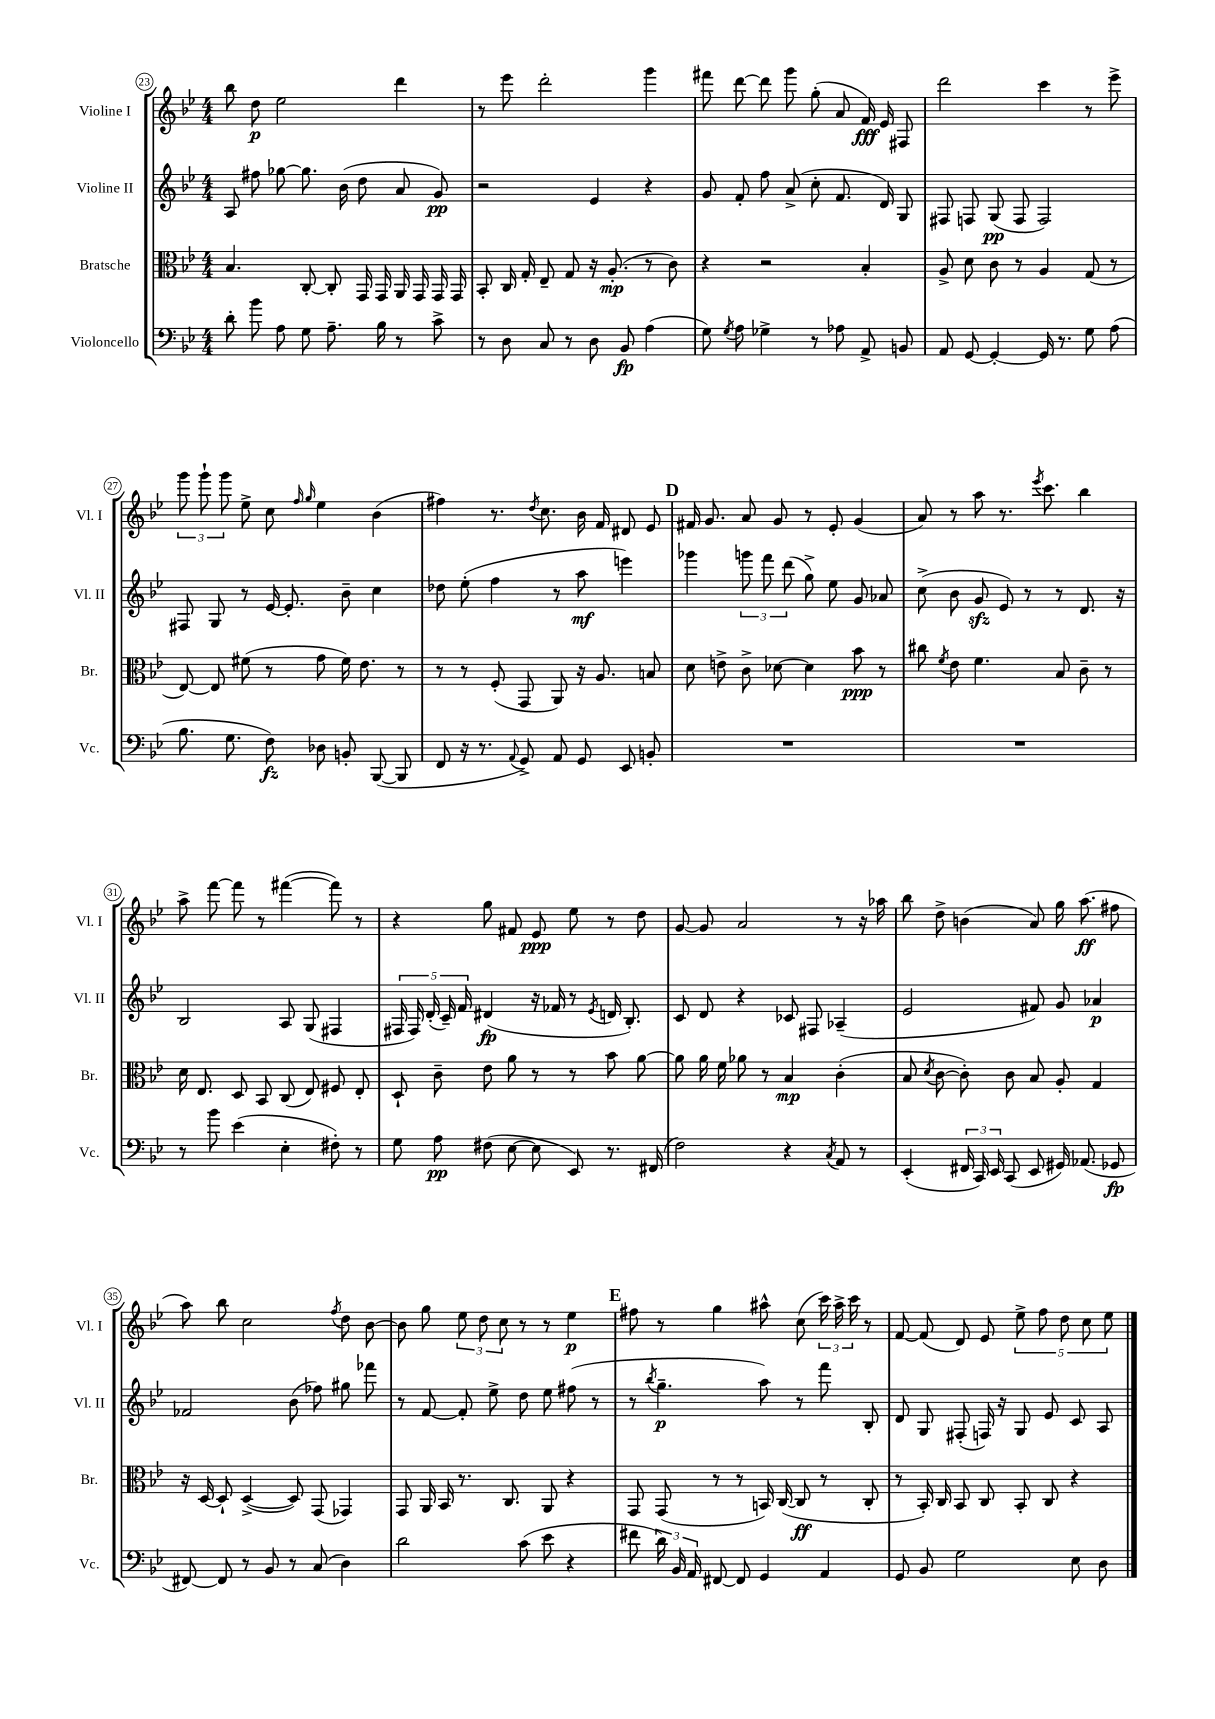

**kern	**kern	**kern	**kern
*staff4	*staff3	*staff2	*staff1
*clefF4	*clefC3	*clefG2	*clefG2
*k[b-e-]	*k[b-e-]	*k[b-e-]	*k[b-e-]
*M4/4	*M4/4	*M4/4	*M4/4
8d'	4.B-	8A	8bb-
8b-	.	8ff#	8dd
8A	.	[8gg-	2ee-
8G	[8C'	8.gg-]	.
8.A~	8C']	.	.
.	.	(16b-	.
.	16GG	8dd	.
16B-	16GG	.	.
8r	16AA	8a	4ddd
.	16GG	.	.
8c^	16GG	8g)	.
.	16GG	.	.
=	=	=	=
8r	8BB-'	2r	8r
8D	16C	.	8eee-
.	16G'	.	.
8C	8E-~	.	2ddd'
8r	8G	.	.
8D	16r	4e-	.
.	(8.A'	.	.
8BB-	.	.	.
(4A	8r	4r	4ggg
.	8c)	.	.
=	=	=	=
8G)	4r	8g	8fff#
8qG	.	.	.
8A	.	8f'	[8ddd
4G-^	2r	8ff	8ddd]
.	.	(8a^	8ggg
8r	.	8cc'	(8gg'
8A-	.	8.f	8a
8AA^	4B-'	.	16f)
.	.	16d)	16e-
8BB	.	8G	8F#
=	=	=	=
8AA	8A^	8F#	2ddd
[8GG	8d	8F	.
4GG'_	8c	(8G	.
.	8r	8F	.
16GG]	4A	2F)	4ccc
8.r	.	.	.
8G	(8G	.	8r
(8A	8r	.	8eee-^
=	=	=	=
8.B-	[8E-)	8F#	12ggg
.	.	.	12ggg`
.	8E-]	8G	.
.	.	.	12ggg
8.G	.	.	.
.	(8f#	8r	8ee-^
8F)	8r	[16e-	8cc
.	.	8.e-']	.
.	.	.	16qqff
.	.	.	16qqgg
8D-	8g	.	4ee-
8BB'	16f#)	8b-~	.
.	8.e-	.	.
([8BBB-	.	4cc	(4b-
8BBB-]	8r	.	.
=	=	=	=
8FF	8r	8dd-	4ff#)
16r	8r	(8ee-'	.
8.r	.	.	.
.	(8F'	4ff	8.r
8qqAA	.	.	.
8GG^)	8GG	.	.
.	.	.	8qdd
.	.	.	8.cc
8AA	8AA)	8r	.
8GG	16r	8aa	16b-
.	8.A	.	16f
8EE-	.	4eee)	8d#
8BB'	8B	.	8e-
=	=	=	=
1r	8d	4ggg-	16f#
.	.	.	8.g
.	8e^	.	.
.	8c^	12ggg	8a
.	.	12fff	.
.	[8d-	.	8g
.	.	(12ddd	.
.	4d-]	8gg^)	8r
.	.	8ee-	8e-'
.	8b-	8g	(4g
.	8r	8a-	.
=	=	=	=
1r	8cc#	(8cc^	8a)
.	8qf	.	.
.	8e-	8b-	8r
.	4.f	8g	8aa
.	.	8e-)	8.r
.	.	8r	.
.	.	.	8qeee-
.	.	.	8.ccc
.	8B-	8r	.
.	8c~	8.d	4bb-
.	8r	.	.
.	.	16r	.
=	=	=	=
8r	16d	2B-	8aa^
.	8.E-	.	.
8b-	.	.	[8fff
(4e-	8D	.	8fff]
.	8BB-	.	8r
4E-'	(8C	8A	([4fff#
.	8E-)	(8G	.
8F#')	8F#	4F#	8fff#])
8r	8E-'	.	8r
=	=	=	=
8G	8D`	20F#	4r
.	.	20F#)	.
.	.	(20d'	.
8A	8c~	.	.
.	.	20c~)	.
.	.	20f	.
(8F#	8e-	(4d#	8gg
[8E-	8a	.	8f#
8E-]	8r	16r	8e-
.	.	16f-	.
8EE-)	8r	8r	8ee-
.	.	8qe-	.
8.r	8b-	16d	8r
.	.	8.B-')	.
.	[8a	.	8dd
(16FF#	.	.	.
=	=	=	=
2F)	8a]	8c	[8g
.	16a	8d	8g]
.	16f	.	.
.	8a-	4r	2a
.	8r	.	.
4r	4B-	8c-	.
.	.	8F#	.
8qC	.	.	.
8AA	(4c'	(4A-~	8r
8r	.	.	16r
.	.	.	16aa-
=	=	=	=
(4EE-'	8B-	2e-	8bb-
.	8qd	.	.
.	[8c	.	8dd^
24FF#	8c'])	.	(4b
24CC)	.	.	.
24EE-	.	.	.
(8CC	8c	.	.
8EE-	8B-	8f#)	8a)
16GG#)	8A'	8g	16gg
(8.AA-	.	.	(8.aa
.	4G	4a-	.
8GG-	.	.	8ff#
=	=	=	=
[8FF#)	16r	2f-	8aa)
.	[16D	.	.
8FF#]	8D`]	.	8bb-
8r	([4D^	.	2cc
8BB-	.	.	.
8r	8D])	(8b-	.
(8C	(8GG	8ff-)	.
.	.	.	8qff
4D)	4GG-)	8gg#	8dd
.	.	8fff-	[8b-
=	=	=	=
2d	8GG	8r	8b-]
.	16AA	[8f	8gg
.	16BB-	.	.
.	8.r	8f']	12ee-
.	.	.	12dd
.	.	8ee-^	.
.	.	.	12cc
.	8.C	.	.
(8c	.	8dd	8r
8e-	8AA	8ee-	8r
4r	4r	(8ff#	4ee-
.	.	8r	.
=	=	=	=
8f#	8GG	8r	8ff#
.	.	8qbb-	.
24d)	(8GG	4.gg~	8r
24BB-	.	.	.
24AA	.	.	.
[8FF#	8r	.	4gg
8FF#]	8r	.	.
4GG	16BB)	8aa)	8aa#^^
.	([16C	.	.
.	8C]	8r	(8cc
4AA	8r	8fff	24ccc)
.	.	.	24aa#^
.	.	.	24ccc
.	8C'	8B-'	8r
=	=	=	=
8GG	8r	8d	[8f
8BB-	16BB-')	8G	(8f]
.	16C	.	.
2G	8BB-	(8F#'	8d)
.	8C	16F)	8e-
.	.	16r	.
.	8BB-'	8G	10ee-^
.	.	.	10ff
.	8C	8e-	.
.	.	.	10dd
8E-	4r	8c	.
.	.	.	10cc
8D	.	8A	.
.	.	.	10ee-
==	==	==	==
*-	*-	*-	*-
